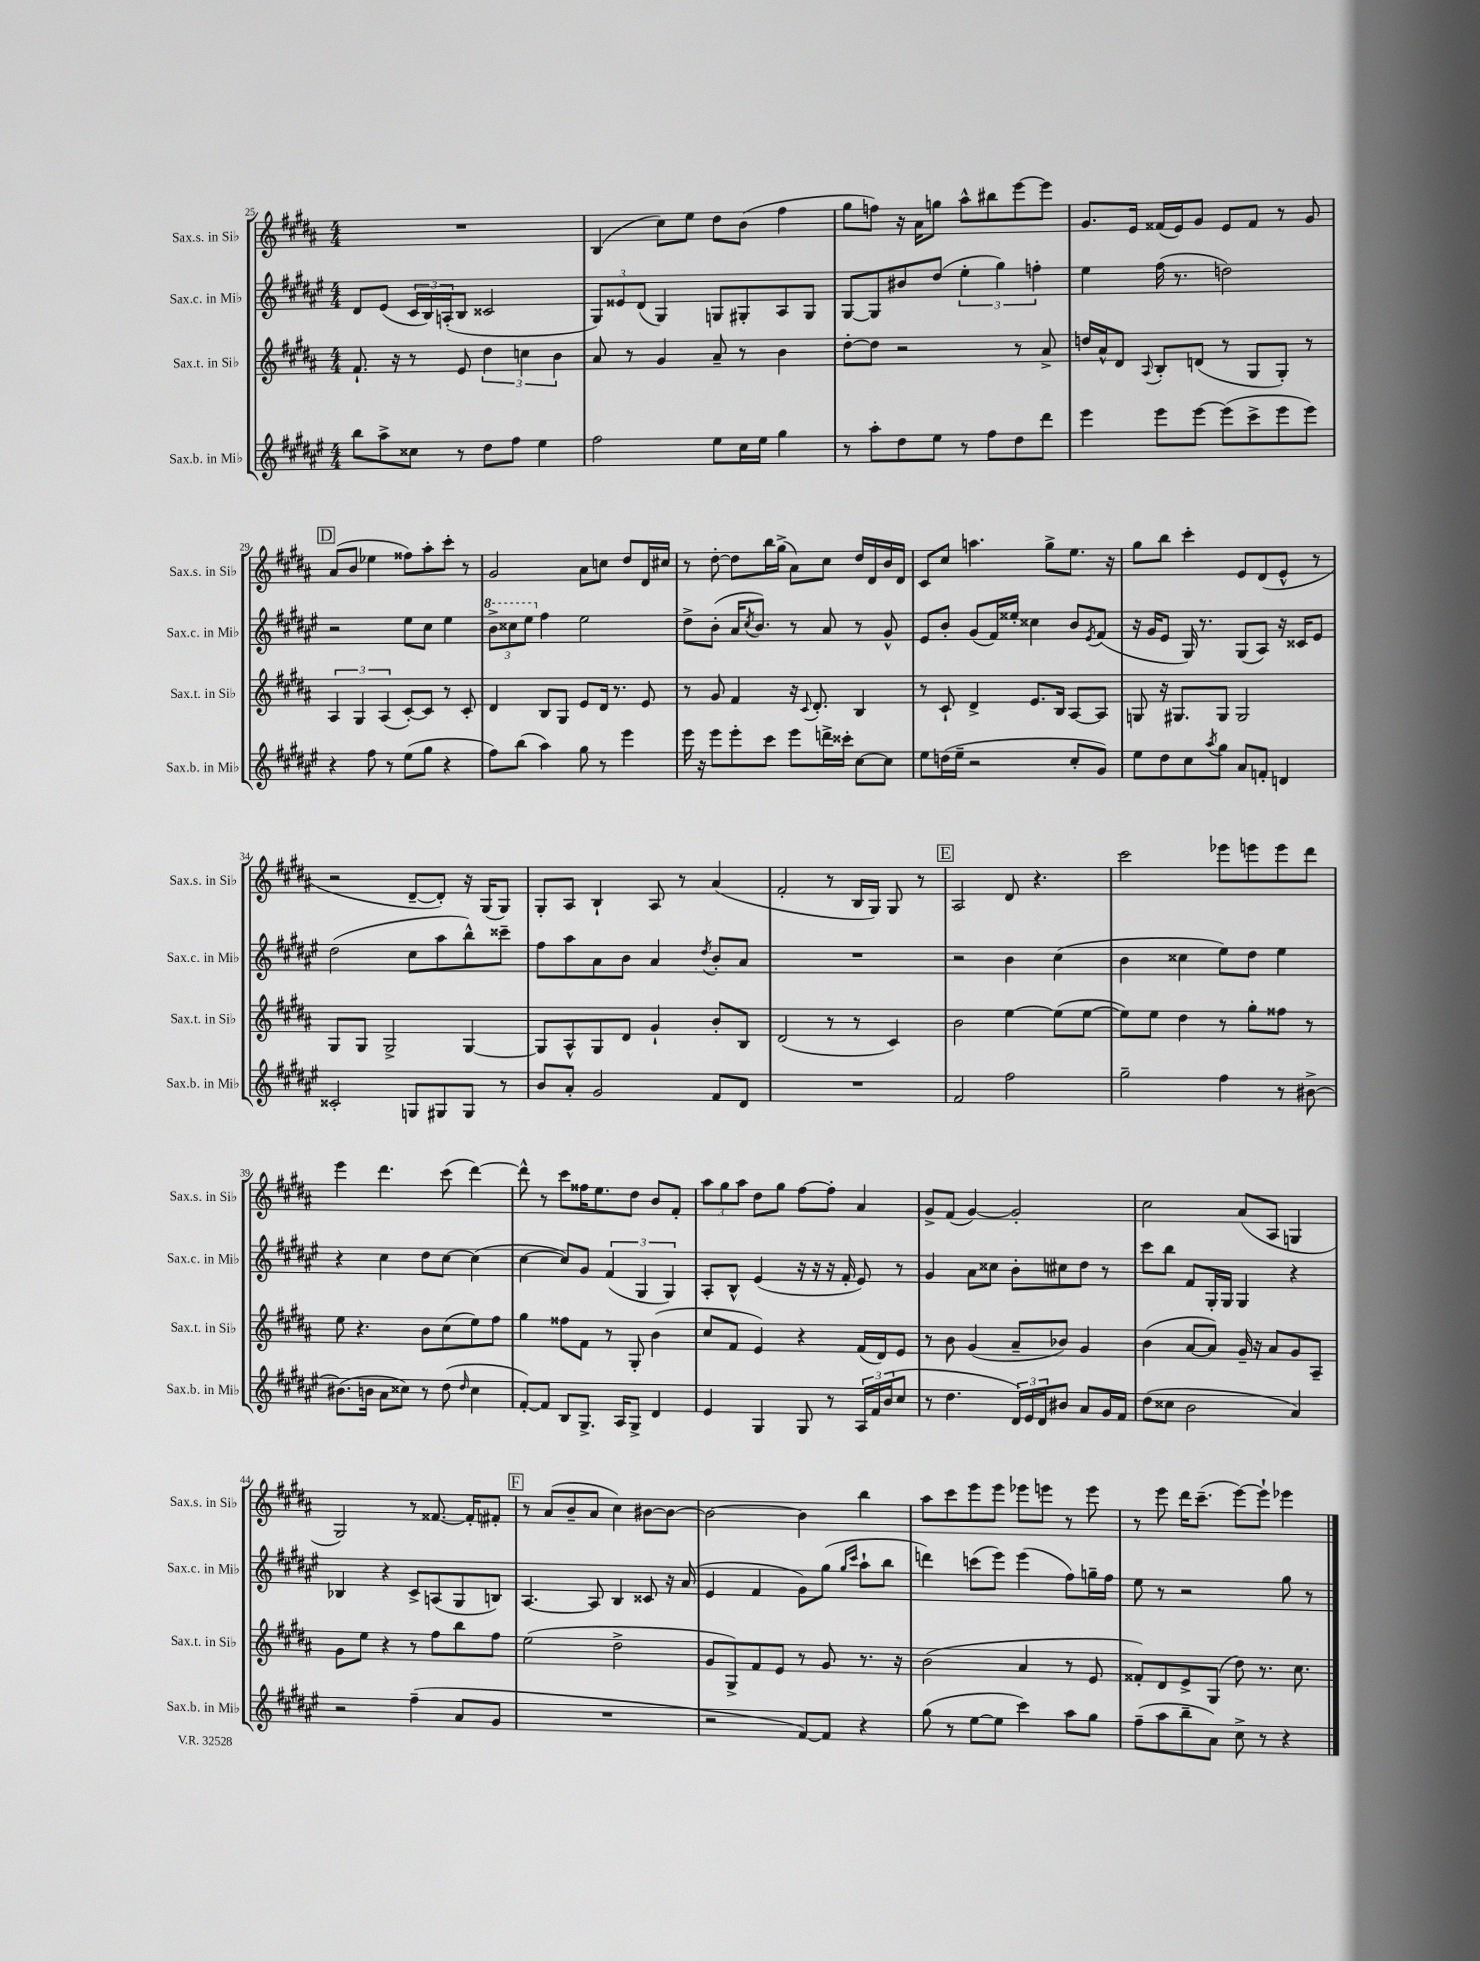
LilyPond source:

<<
\new StaffGroup <<
\new Staff = "s0" \with { instrumentName = "Sax.s. in Sib" shortInstrumentName = "Sax.s. in Sib" } {
    \clef treble \key b \major \numericTimeSignature \time 4/4
    R1 |
    b4( cis''8) e''8 dis''8 b'8( fis''4 |
    gis''8 f''8) r16 ais'16 g''8 ais''8-^ bis''8 e'''8~ e'''8 |
    gis'8. e'16 fisis'16( e'16) gis'8 e'8 fisis'8 r8 gis'8 |
    \mark \markup { \box "D" } ais'8( b'8 ees''4 fisis''8) ais''8-. cis'''8-. r8 |
    gis'2 ais'8 c''8 dis''8 dis'16 cis''16 |
    r8 dis''8~-. dis''8 b''16 gis''16->( ais'8) cis''8 dis''16 dis'16 b'16 dis'16 |
    cis'8 cis''8 a''4. gis''8-> e''8. r16 |
    gis''8 b''8 cis'''4-. e'8 dis'8( e'8-^ r8 |
    r2 dis'8~-- dis'8-.) r16 gis16( gis8) |
    gis8-. ais8 b4-! ais8 r8 ais'4( |
    fis'2-. r8 b16 gis16) gis8 r8 |
    \mark \markup { \box "E" } ais2 dis'8 r4. |
    cis'''2 ees'''8 e'''8 e'''8 dis'''8 |
    e'''4 dis'''4. cis'''8( dis'''4~) |
    dis'''8-^ r8 cis'''8 fisis''16 e''8. dis''8 b'8 fis'8-. |
    \tuplet 3/2 { ais''8 gis''8 ais''8 } dis''8 gis''8 fis''8~ fis''8-. ais'4 |
    gis'8-> fis'8( gis'4~) gis'2-. |
    cis''2 ais'8( ais8 g4 |
    gis2) r8 fisis'8.~ fisis'16-. fis'8-. |
    \mark \markup { \box "F" } r8 ais'8( b'8-- ais'8 cis''4) bis'8~ bis'8~ |
    bis'2~ bis'4 b''4 |
    ais''8 cis'''8 e'''8 e'''8 ees'''8 e'''8 r8 e'''8 |
    r8 e'''8 dis'''16 cis'''8.--( e'''8~) e'''8-! ees'''4 \bar "|." |
}
\new Staff = "s1" \with { instrumentName = "Sax.c. in Mib" shortInstrumentName = "Sax.c. in Mib" } {
    \clef treble \key fis \major \numericTimeSignature \time 4/4
    dis'8 eis'8( \tuplet 3/2 { cis'16 b16) a16-.( } b8 cisis'2 |
    \tuplet 3/2 { gis8) eisis'8 dis'8( } gis4) g8 gis8-. ais8 gis8 |
    gis8~ gis8 bis'8 dis''8( \tuplet 3/2 { eis''4-. gis''4) f''4-. } |
    eis''4 fis''16( r8. d''2) |
    \mark \markup { \box "D" } r2 eis''8 cis''8 eis''4 |
    \tuplet 3/2 { \ottava #1 b''8-> cisis'''8 eis'''8 \ottava #0 } fis''4 eis''2 |
    dis''8-> b'8-.( ais'16 \acciaccatura { cis''8 } b'8.) r8 ais'8 r8 gis'8-^ |
    eis'8 b'8-. gis'8( fis'16) eisis''16-. cisis''4 b'8 \acciaccatura { eis'8 } fis'8( |
    r16 gis'16 eis'8 gis16) r8. gis8( ais8) r16 cisis'16 eis'8 |
    dis''2( cis''8 ais''8 b''8-^) cisis'''8-- |
    fis''8 ais''8 ais'8 b'8 ais'4 \acciaccatura { dis''8 } b'8-. ais'8 |
    R1 |
    \mark \markup { \box "E" } r2 b'4 cis''4( |
    b'4 cisis''4 eis''8) dis''8 eis''4 |
    r4 cis''4 dis''8 cis''8~ cis''4( |
    cis''4~ cis''8) gis'8 \tuplet 3/2 { fis'4( gis4 gis4) } |
    ais8-. b8-^ eis'4( r16 r16 r16 fis'16-. eis'8) r8 |
    gis'4 ais'8 cisis''8 b'8-. cis''8 dis''8 r8 |
    cis'''8 b''8 fis'8 gis16-. gis16 gis4 r4 |
    bes4 r4 cis'8-> a8( gis8 b8) |
    \mark \markup { \box "F" } ais4.~ ais8 b4 cisis'8 r16 ais'16( |
    eis'4 fis'4 gis'8) gis''8( \grace { gis''16 cis'''16 } ais''8-! b''8 |
    d'''4) c'''8( eis'''8) eis'''4( fis''8) g''16-- fis''16 |
    eis''8 r8 r2 gis''8 r8 \bar "|." |
}
\new Staff = "s2" \with { instrumentName = "Sax.t. in Sib" shortInstrumentName = "Sax.t. in Sib" } {
    \clef treble \key b \major \numericTimeSignature \time 4/4
    fis'8.-! r16 r8 e'8 \tuplet 3/2 { dis''4 c''4 b'4 } |
    ais'8 r8 gis'4 ais'8-- r8 b'4 |
    dis''8~-. dis''8 r2 r8 ais'8-> |
    d''16 ais'16-^ dis'8 \appoggiatura { ais8 } b8-. d'8( r8 gis8 gis8-.) r8 |
    \mark \markup { \box "D" } \tuplet 3/2 { ais4 gis4 ais4( } cis'8~-.) cis'8 r8 cis'8-. |
    dis'4 b8 gis8 e'8 dis'16 r8. e'8 |
    r8 gis'8 fis'4 r16 \appoggiatura { cis'8 } dis'8.-. b4 |
    r8 cis'8-! dis'4-> e'8. b16 ais8~ ais8 |
    g8 r16 gis8. gis8 gis2 |
    gis8 gis8 gis2-> gis4~ |
    gis8 ais8-^ gis8 dis'8 gis'4-! b'8-. b8 |
    dis'2( r8 r8 cis'4) |
    \mark \markup { \box "E" } b'2 e''4~ e''8( e''8~ |
    e''8) e''8 dis''4 r8 gis''8-. fisis''8 r8 |
    e''8 r4. b'8 cis''8( e''8) fis''8 |
    gis''4 fisis''8 fis'8 r8 gis8-. b'4( |
    cis''8 fis'8 e'4) r4 fis'16( dis'16) e'8 |
    r8 b'8 gis'4( ais'8-- bes'8) gis'4 |
    b'4( ais'8~ ais'8) gis'16-- r16 ais'8 gis'8 ais8-- |
    gis'8 e''8 r4 r8 fis''8 b''8 fis''8 |
    \mark \markup { \box "F" } e''2( dis''2-> |
    gis'8 gis8->) fis'8 e'8 r8 gis'8 r8. r16 |
    b'2( ais'4 r8 e'8 |
    fisis'8-.) dis'8 e'8-> gis8( dis''8) r8. cis''8. \bar "|." |
}
\new Staff = "s3" \with { instrumentName = "Sax.b. in Mib" shortInstrumentName = "Sax.b. in Mib" } {
    \clef treble \key fis \major \numericTimeSignature \time 4/4
    b''8 ais''8-> cisis''8 r8 dis''8 fis''8 eis''4 |
    fis''2 eis''8 cis''16 eis''16 gis''4 |
    r8 ais''8-. dis''8 eis''8 r8 fis''8 dis''8 dis'''8 |
    eis'''4 eis'''8 eis'''8~ eis'''8( cis'''8-> eis'''8 eis'''8) |
    \mark \markup { \box "D" } r4 fis''8 r8 eis''8( gis''8 r4 |
    fis''8) b''8( ais''4) gis''8 r8 eis'''4 |
    eis'''16 r16 eis'''8 eis'''8-. cis'''8 eis'''8 d'''16-> cisis'''16-. cis''8~ cis''8 |
    eis''8 d''16( eis''16-- r2 cis''8-. gis'8) |
    eis''8 dis''8 cis''8 \acciaccatura { ais''8 } gis''8 ais'8 f'8-. d'4 |
    cisis'2-. g8 gis8 gis8 r8 |
    b'8 ais'8-. gis'2 fis'8 dis'8 |
    R1 |
    \mark \markup { \box "E" } fis'2 fis''2 |
    gis''2-- fis''4 r8 bis'8~-> |
    bis'8.( b'16 ais'8 cisis''8) r8 dis''8( \grace { dis''16 } cisis''4 |
    fis'8~-.) fis'8 b8 gis8.-> ais16 gis8-> dis'4 |
    eis'4 gis4 gis8 r8 \tuplet 3/2 { ais16 fis'16 b'16( } cis''8 |
    r8 dis''4. \tuplet 3/2 { dis'16) eis'16 dis'16 } bis'8 ais'8 gis'16 fis'16 |
    dis''8( cisis''8 b'2 ais'4) |
    r2 fis''4--( ais'8 gis'8 |
    \mark \markup { \box "F" } R1 |
    r2 fis'8~) fis'8 r4 |
    gis''8( r8 eis''8~ eis''8 cis'''4) ais''8 gis''8 |
    fis''8--( ais''8 b''8-- ais'8) cis''8-> r8 r4 \bar "|." |
}
>>
>>
\layout { \context { \Score currentBarNumber = #25 } }
